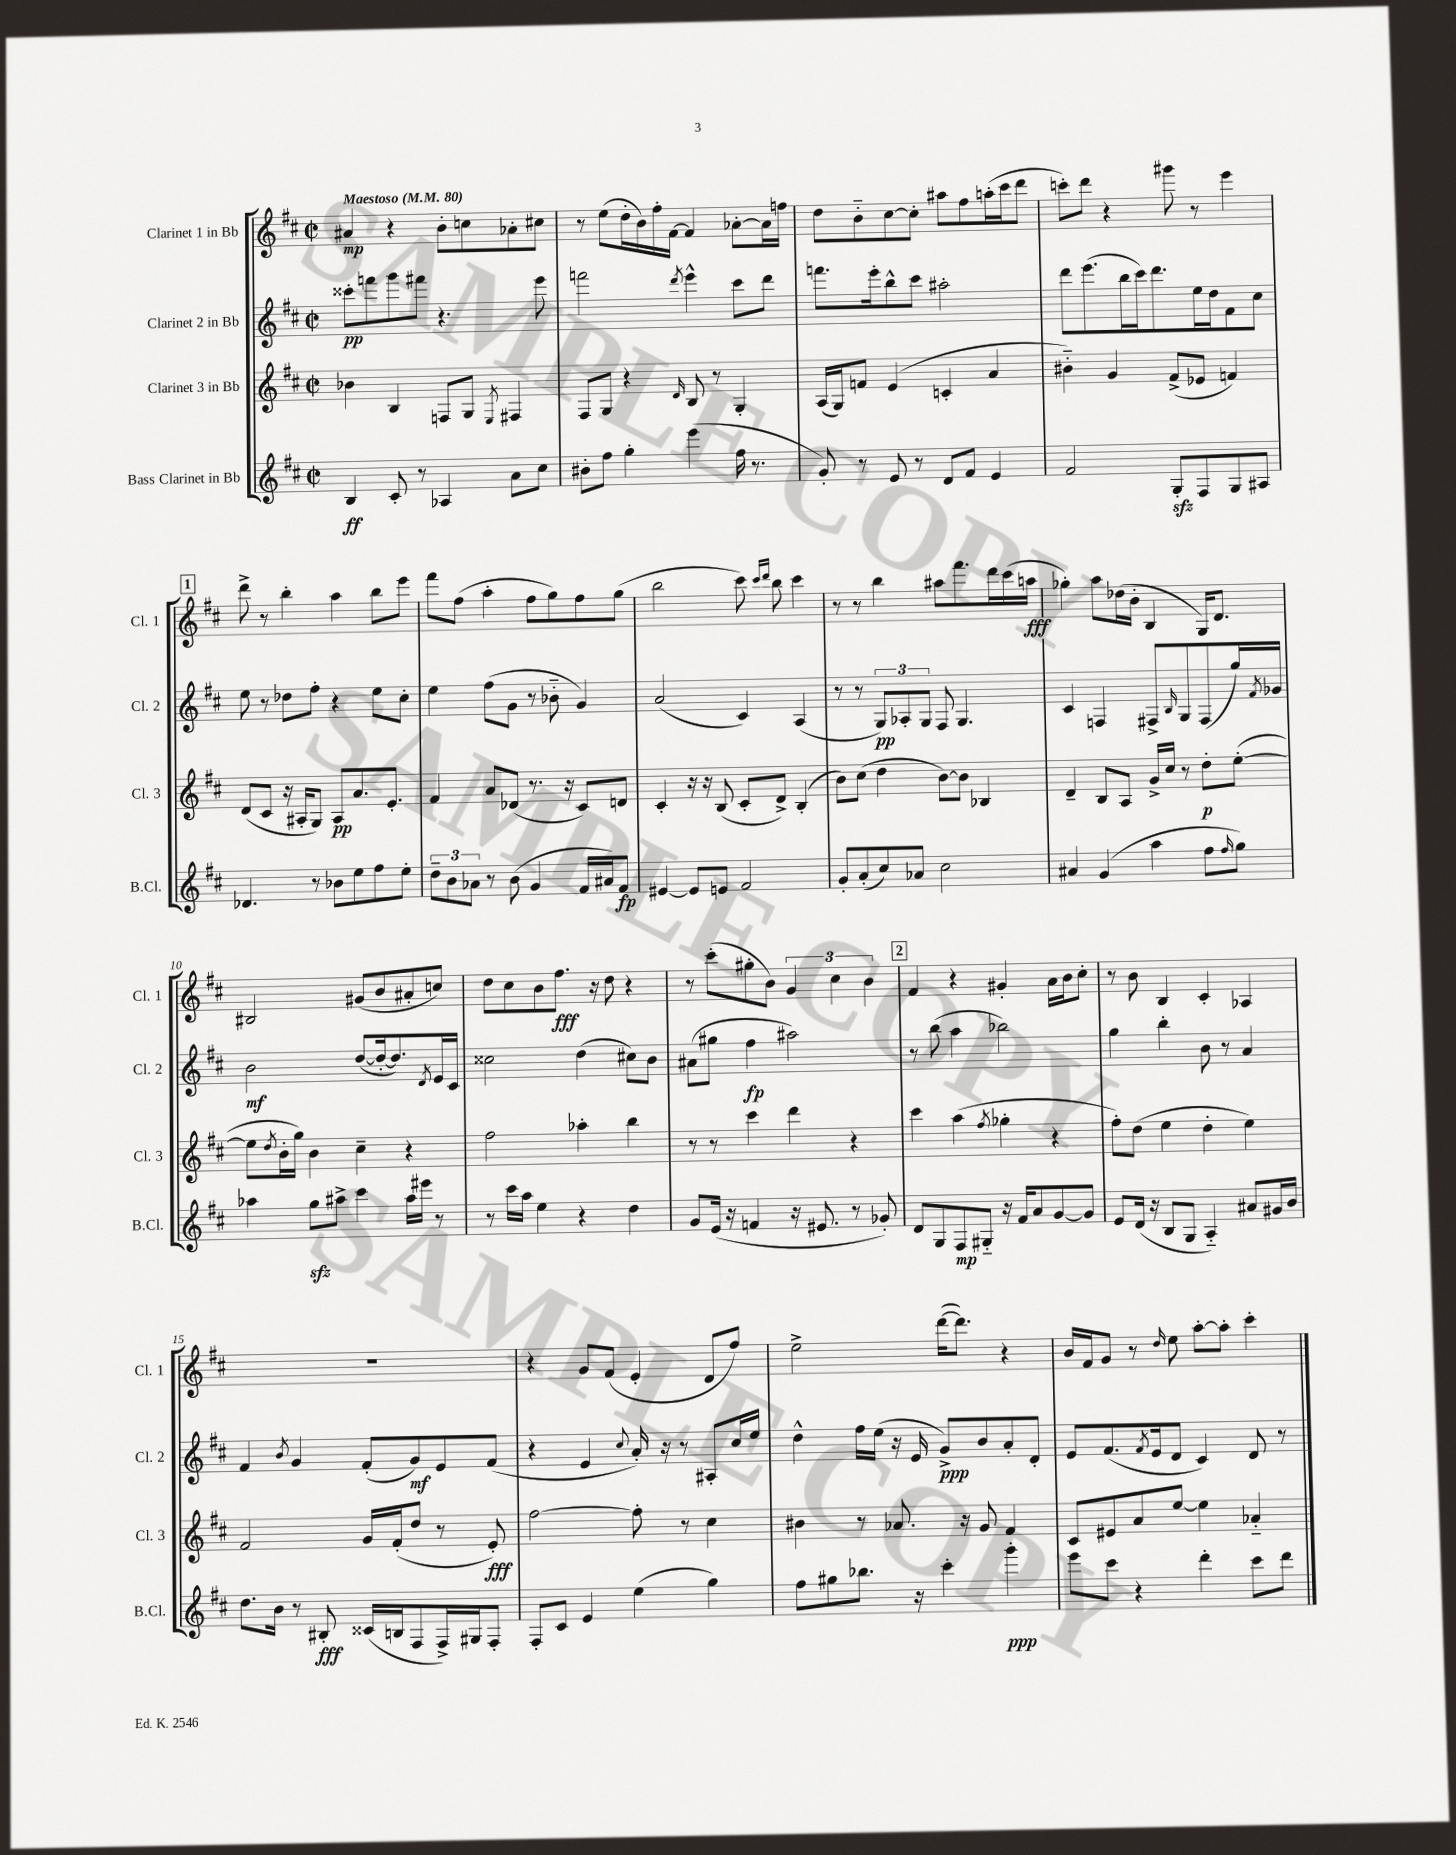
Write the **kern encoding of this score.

**kern	**kern	**kern	**kern
*staff4	*staff3	*staff2	*staff1
*clefG2	*clefG2	*clefG2	*clefG2
*k[f#c#]	*k[f#c#]	*k[f#c#]	*k[f#c#]
*M2/2	*M2/2	*M2/2	*M2/2
*met(c|)	*met(c|)	*met(c|)	*met(c|)
*MM80	*MM80	*MM80	*MM80
4B	4b-	8ccc##'	4a#
.	.	8fff	.
8c#'	4B	8ggg	4r
8r	.	8fff#	.
4A-	8F	4.r	8b'
.	8G	.	8cc
.	8qE	.	.
8a	4F#	.	8a-'
8cc#	.	8eee	8cc#
=	=	=	=
8b#'	8F#	2fff	8r
8ff#	8G	.	(8ee
4gg'	4r	.	16dd'
.	.	.	16b)
.	.	.	16ff#'
.	.	.	[16f#
.	16qqd	8qddd	.
(4eee	8B	4eee^^	4f#]
.	8r	.	.
16ff#	4G'	8ccc#	[8a-'
8.r	.	.	.
.	.	8ddd	16a-]
.	.	.	16ff
=	=	=	=
8g')	(16A	8.fff	8dd
.	16G)	.	.
8r	8f	.	8b'~
.	.	16eee'	.
8e	(4e	8bb^^	[8cc#
8r	.	8ccc#	8cc#']
8d	4c'	2aa#'	8aa#
8f#	.	.	8ff#
4e	4a	.	(16aa'
.	.	.	16ccc#
.	.	.	8ddd
=	=	=	=
2f#	4b#'~)	8ddd	8ccc')
.	.	(8.eee	8ddd
.	4g	.	4r
.	.	16bb	.
.	.	16ccc#)	.
.	.	8.ddd	.
8G'	(8f#^	.	8ggg#
8F#	8e-	16ee	8r
.	.	16dd	.
8G	4f)	8f#	4eee
8A#	.	8cc#	.
=	=	=	=
4.d-	(8d	8ee	8ddd^
.	8c#	8r	8r
.	16r	8dd-	4bb'
.	16A#'	.	.
8r	8G)	8ff#'	.
8b-	8A#	4r	4aa
8ee	8.a	.	.
8ff#	.	8ee	8bb
.	8.e'	.	.
8ee'	.	8cc#'	8eee
=	=	=	=
12dd~	4f#	4ee	8fff#
12b	.	.	.
.	.	.	(8ff#
12a-	.	.	.
8r	8a	(8ff#	4aa'
(8b	(8d-	8g	.
4g	8.r	8r	8ff#
.	.	8b-'~	8gg)
.	16r	.	.
16f#	8c#)	4g)	8ff#
16a#)	.	.	.
8f#	8d	.	(8gg
=	=	=	=
[4e#	4c#'	(2a	2bb
8e#]	16r	.	.
.	16r	.	.
8e	(8B	.	.
2f#	8c#'	4c#)	8ccc#)
.	.	.	16qqccc#
.	.	.	16qqddd
.	8d^)	.	8bb
.	(4B'	(4A	4ccc#
=	=	=	=
8g'	8b)	8r	8r
(8a'	(8cc#	8r	8r
8cc#)	4dd	12G)	4bb
.	.	12A-'	.
8a-	.	.	.
.	.	12G	.
2cc#	[8b)	8F#	8aa#
.	8b]	4.G	8.fff#
.	4B-	.	.
.	.	.	16ddd
.	.	.	(16ccc#
.	.	.	16aa
=	=	=	=
4a#	4d~	4c#	4gg-')
(4g	8B	4F	8aa
.	8A	.	(16dd-
.	.	.	16b'
4aa	16g^	8F#^	4B
.	16cc#	.	.
.	.	16qqB	.
.	8r	8G	.
8ff#	8dd'	(8F#	16G)
.	.	.	8.d
16qqff#	.	.	.
8gg)	([8ee'	16gg)	.
.	.	8qf#	.
.	.	16g-	.
=	=	=	=
4aa-	8ee]	2b	2B#
.	8qdd	.	.
.	16b'	.	.
.	16gg)	.	.
8gg	4b	.	.
8aa#^	.	.	.
4ccc#	4cc#~	([8dd	(8g#
.	.	16dd'_	8b
.	.	8.dd])	.
16aa#	4r	.	8a#'
16eee#	.	.	.
.	.	8qd	.
8r	.	16e	8cc)
.	.	16c#	.
=	=	=	=
8r	2ff#	2cc##	8dd
16ccc#	.	.	8cc#
16aa	.	.	.
4ee	.	.	8b
.	.	.	8.ff#
4r	4aa-'	(4dd	.
.	.	.	16r
.	.	.	8dd
4dd	4bb	8cc#)	4r
.	.	8b	.
=	=	=	=
8g	8r	(8a#	8r
(16e	8r	8gg#	(8ccc#'
16r	.	.	.
4f	4ccc#	4ff#	8gg#'
.	.	.	8b)
16r	4ddd	2aa#)	6g
8.e#	.	.	.
.	.	.	6cc#
8r	4r	.	.
.	.	.	6b
8g-')	.	.	.
=	=	=	=
8d	4ccc#	8r	4f#
8G	.	(8bb	.
8F#	(4aa	4aa	4r
8G#'~	.	.	.
.	8qff#	.	.
16r	4gg-'	2bb-)	4g#'
16f#	.	.	.
8a	.	.	.
[8g	4r	.	16a
.	.	.	16b
8g]	.	.	8cc#'
=	=	=	=
8e	8ff#')	4gg	8r
(16d	(8dd	.	8b
16r	.	.	.
8B	4ee	4bb'	4B
8G	.	.	.
4A'~)	4dd'	8b	4c#'
.	.	8r	.
8a#	4ee)	4a	4A-
16g#	.	.	.
16b	.	.	.
=	=	=	=
8.dd	2f#	4f#	1r
16b	.	.	.
.	.	8qb	.
8r	.	4g	.
8B#'	.	.	.
(16c##	16g	(8f#'	.
16B	(16f#'	.	.
8F#	8dd	8g)	.
16F#^)	8r	8e	.
16G#	.	.	.
8F#'	8e')	(8f#	.
=	=	=	=
8F#'	[2ff#	4r	4r
8c#	.	.	.
4e	.	4e	8g
.	.	.	(8f#
.	.	8qqcc#	.
(4ee	8ff#']	16a')	4e'
.	.	16r	.
.	8r	8r	.
4gg)	4cc#	8A#'	8d
.	.	16cc#	8ff#)
.	.	16ee	.
=	=	=	=
8ff#	4b#	4dd^^	2ee^
8gg#	.	.	.
8.bb-	8r	16ff#	.
.	.	(16ee	.
.	8.a-	16r	.
16r	.	16e	.
4ccc#'	.	8g^)	([16ddd
.	16r	.	8.ddd])
.	8g	8b	.
4ggg'	4f#	8a'	4r
.	.	8d'	.
=	=	=	=
8eee	8c#	8e	16b
.	.	.	16f#
8ccc#	8e#	(8.f#	8g
4r	8a	.	8r
.	.	8qf#	.
.	.	16e	.
.	.	.	16qqdd
.	[8ee	8d	8ee
4ddd'	4ee]	4c#)	[8aa'
.	.	.	8aa']
8ccc#	4a-'~	8d	4ccc#'
8ddd	.	8r	.
==	==	==	==
*-	*-	*-	*-
